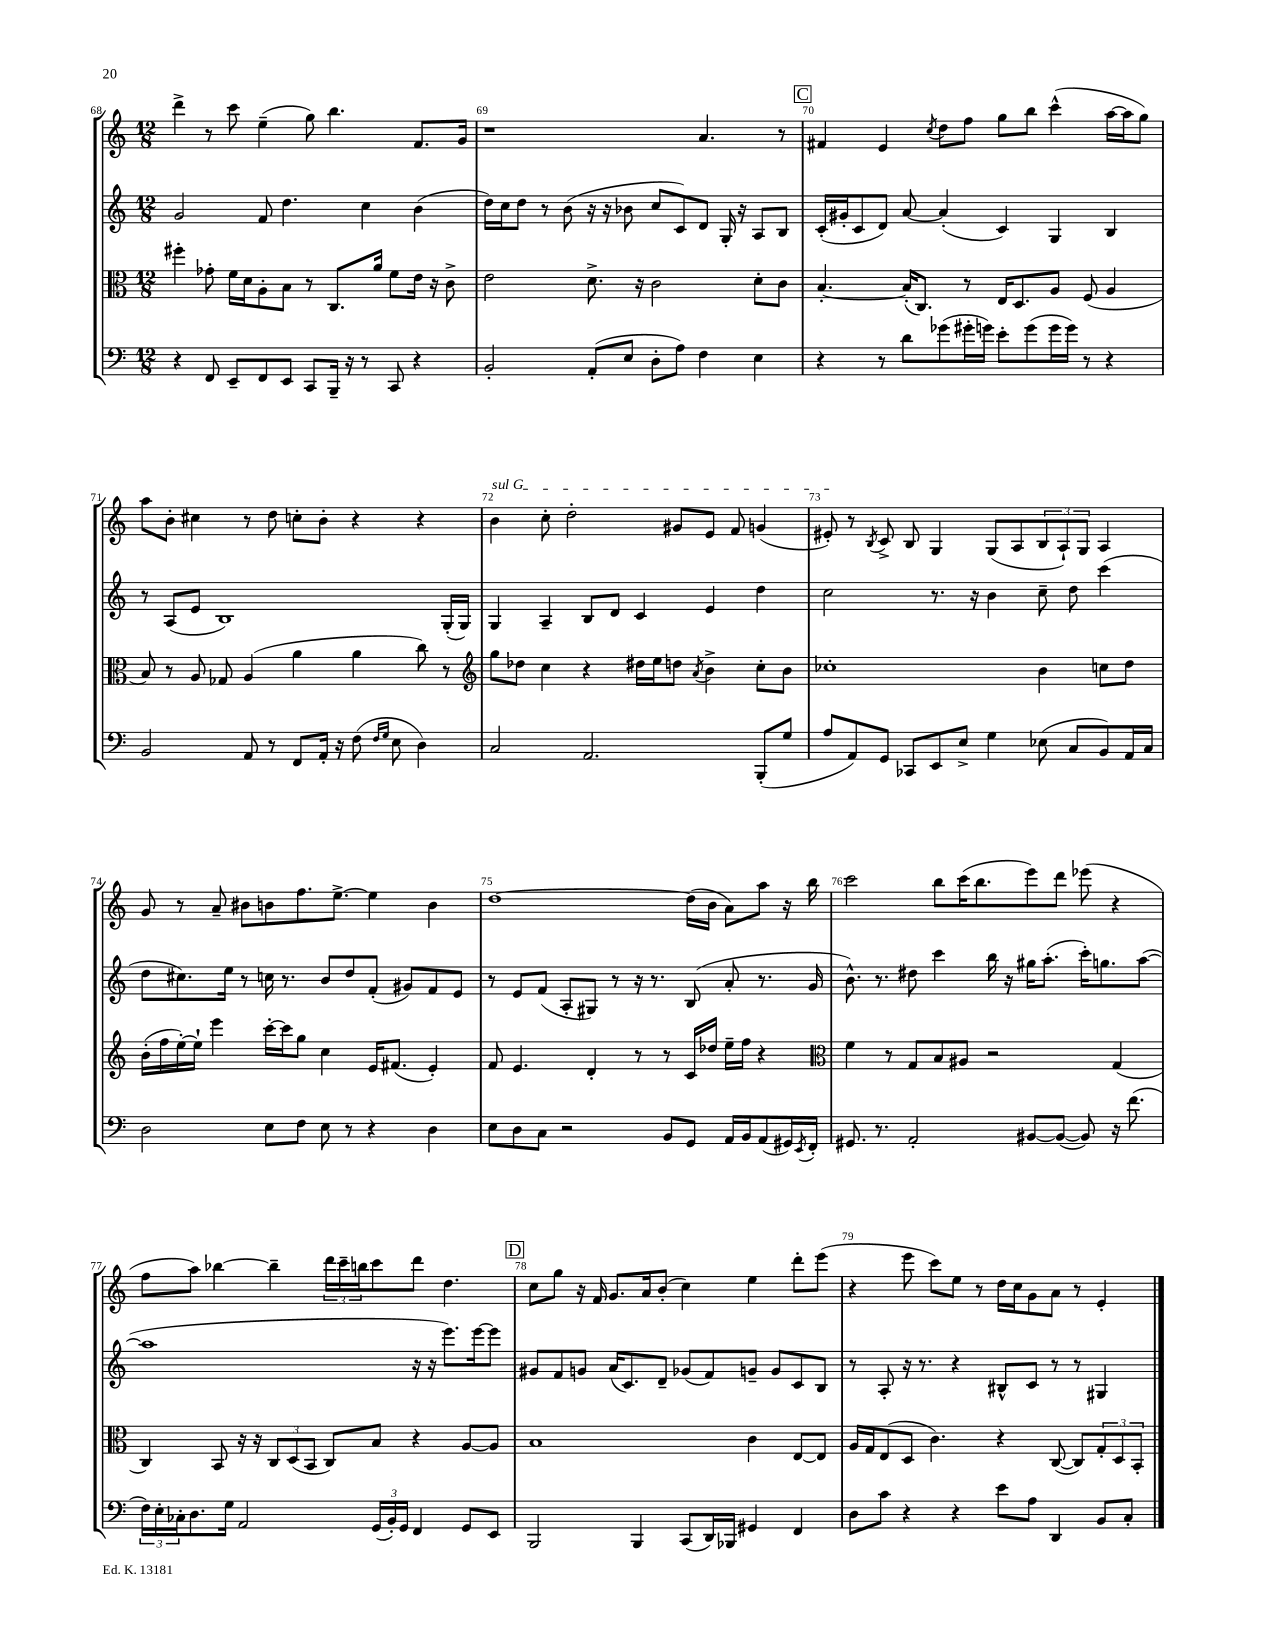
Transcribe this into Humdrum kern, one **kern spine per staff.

**kern	**kern	**kern	**kern
*staff4	*staff3	*staff2	*staff1
*clefF4	*clefC3	*clefG2	*clefG2
*k[]	*k[]	*k[]	*k[]
*M12/8	*M12/8	*M12/8	*M12/8
4r	4ff#'	2g	4ddd^
8FF	8g-'	.	8r
8EE~	16f	.	8ccc
.	16d	.	.
8FF	8A'	8f	(4ee~
8EE	8B	4.dd	.
8CC	8r	.	8gg)
16BBB~	8.C	.	4.bb
16r	.	.	.
8r	.	4cc	.
.	16a	.	.
8CC	8f	.	.
4r	16e	(4b	8.f
.	16r	.	.
.	8c^	.	.
.	.	.	16g
=	=	=	=
2BB'	2e	16dd)	1r
.	.	16cc	.
.	.	8dd	.
.	.	8r	.
.	.	(8b	.
(8AA'	8.d^	16r	.
.	.	16r	.
8E	.	8b-	.
.	16r	.	.
8D'	2c	8cc	.
8A)	.	8c)	.
4F	.	8d	4.a
.	.	16G'	.
.	.	16r	.
4E	8d'	8A	.
.	8c	8B	8r
=	=	=	=
4r	[4.B'	(16c'	4f#
.	.	16g#'	.
.	.	8c	.
8r	.	8d)	4e
8d	(16B']	[8a	.
.	8.C)	.	.
.	.	.	8qcc
(8g-	.	(4a']	8dd
16g#'	8r	.	8ff
16g)	.	.	.
8e'	16E	4c)	8gg
.	8.D	.	.
(8g	.	.	8bb
16g	8A	4G	(4ccc^^
16g)	.	.	.
8r	(8F	.	.
4r	4A	4B	[16aa
.	.	.	16aa]
.	.	.	8gg)
=	=	=	=
2BB	8B)	8r	8aa
.	8r	(8A	8b'
.	8A	8e	4cc#
.	8G-	1B)	.
8AA	(4A	.	8r
8r	.	.	8dd
8FF	4a	.	8cc'
16AA'	.	.	8b'
16r	.	.	.
(8F	4a	.	4r
16qqF	.	.	.
16qqG	.	.	.
8E	.	.	.
4D)	8cc)	.	4r
.	8r	(16G'	.
.	.	16G)	.
=	=	=	=
*	*clefG2	*	*
2C	8gg	4G	4b
.	8dd-	.	.
.	4cc	4A~	8cc'
.	.	.	2dd'
2.AA	4r	8B	.
.	.	8d	.
.	16dd#	4c	.
.	16ee	.	.
.	8dd	.	8g#
.	8qa	.	.
.	4b^	4e	8e
.	.	.	8f
(8BBB'	8cc'	4dd	(4g
8G	8b	.	.
=	=	=	=
8A	1cc-'	2cc	8e#')
8AA)	.	.	8r
.	.	.	8qB
8GG	.	.	8c^
8CC-	.	.	8B
8EE	.	8.r	4G
8E^	.	.	.
.	.	16r	.
4G	.	4b	(8G
.	.	.	8A
(8E-	4b	8cc~	12B
.	.	.	12A`)
8C	.	8dd	.
.	.	.	12G
8BB)	8cc	(4ccc	4A
16AA	8dd	.	.
16C	.	.	.
=	=	=	=
2D	(16b'	8dd	8g
.	16ff	.	.
.	[16ee')	8.cc#)	8r
.	16ee`]	.	.
.	4eee	.	8a~
.	.	16ee	.
.	.	8r	8b#
8E	[16ccc'	16cc	8b
.	16ccc]	8.r	.
8F	8gg	.	8.ff
8E	4cc	8b	.
.	.	.	[8.ee^
8r	.	8dd	.
4r	16e	(8f'	4ee]
.	(8.f#	.	.
.	.	8g#)	.
4D	4e')	8f	4b
.	.	8e	.
=	=	=	=
8E	8f	8r	[1dd
8D	4.e	8e	.
8C	.	(8f	.
2r	.	8A'	.
.	4d'	8G#)	.
.	.	8r	.
.	8r	16r	.
.	.	8.r	.
8BB	8r	.	.
8GG	16c	(8B	(16dd]
.	16dd-	.	16b
16AA	16ee~	8a'	8a)
16BB	16ff	.	.
(8AA	4r	8.r	8aa
16GG#)	.	.	16r
8qEE	.	.	.
16FF'	.	16g	16bb
=	=	=	=
*	*clefC3	*	*
8.GG#	4f	8.b^^)	2ccc
8.r	.	8.r	.
.	8r	.	.
2AA'	8G	8dd#	.
.	8B	4ccc	8bb
.	8A#	.	(16ccc
.	.	.	8.bb
.	2r	16bb	.
.	.	16r	.
[8BB#	.	16gg#	8eee)
.	.	(8.aa'	.
(8BB#_	.	.	8ddd
8BB#])	.	16ccc')	(8eee-
.	.	8.gg	.
16r	(4G	.	4r
(8.f	.	.	.
.	.	([8aa	.
=	=	=	=
24F)	4C)	1aa]	8ff
24E'	.	.	.
24C-'	.	.	.
8.D	.	.	8aa)
.	8BB	.	[4bb-
16G	.	.	.
2AA	16r	.	.
.	16r	.	.
.	12C	.	4bb-~]
.	(12D	.	.
.	12BB	.	.
.	8C)	.	24ddd
.	.	.	24ccc~
.	.	.	24bb
(24GG	8B	.	8ccc
24BB')	.	.	.
24GG	.	.	.
4FF	4r	16r	8ddd
.	.	16r	.
.	.	8.eee)	4.dd
8GG	[8A	.	.
.	.	[16eee	.
8EE	8A]	8eee]	.
=	=	=	=
2BBB	1B	8g#	8cc
.	.	8f	8gg
.	.	8g	16r
.	.	.	16f
.	.	(16a	8.g
.	.	8.c)	.
4BBB	.	.	.
.	.	.	16a
.	.	8d~	(8b'
(8CC	.	(8g-	4cc)
16DD)	.	8f)	.
16BBB-	.	.	.
4GG#	4c	8g~	4ee
.	.	8g	.
4FF	[8E	8c	8ddd'
.	8E]	8B	(8eee
=	=	=	=
8D	16A	8r	4r
.	16G	.	.
8c	(8E	8A'	.
4r	8D	16r	8eee
.	.	8.r	.
.	4.c)	.	8ccc)
4r	.	4r	8ee
.	.	.	8r
8e	4r	8B#^^	16dd
.	.	.	16cc
8A	.	8c	8g
4DD	([8C	8r	8a
.	8C])	8r	8r
8BB	12G'	4G#	4e'
.	12D	.	.
8C'	.	.	.
.	12BB'	.	.
==	==	==	==
*-	*-	*-	*-
